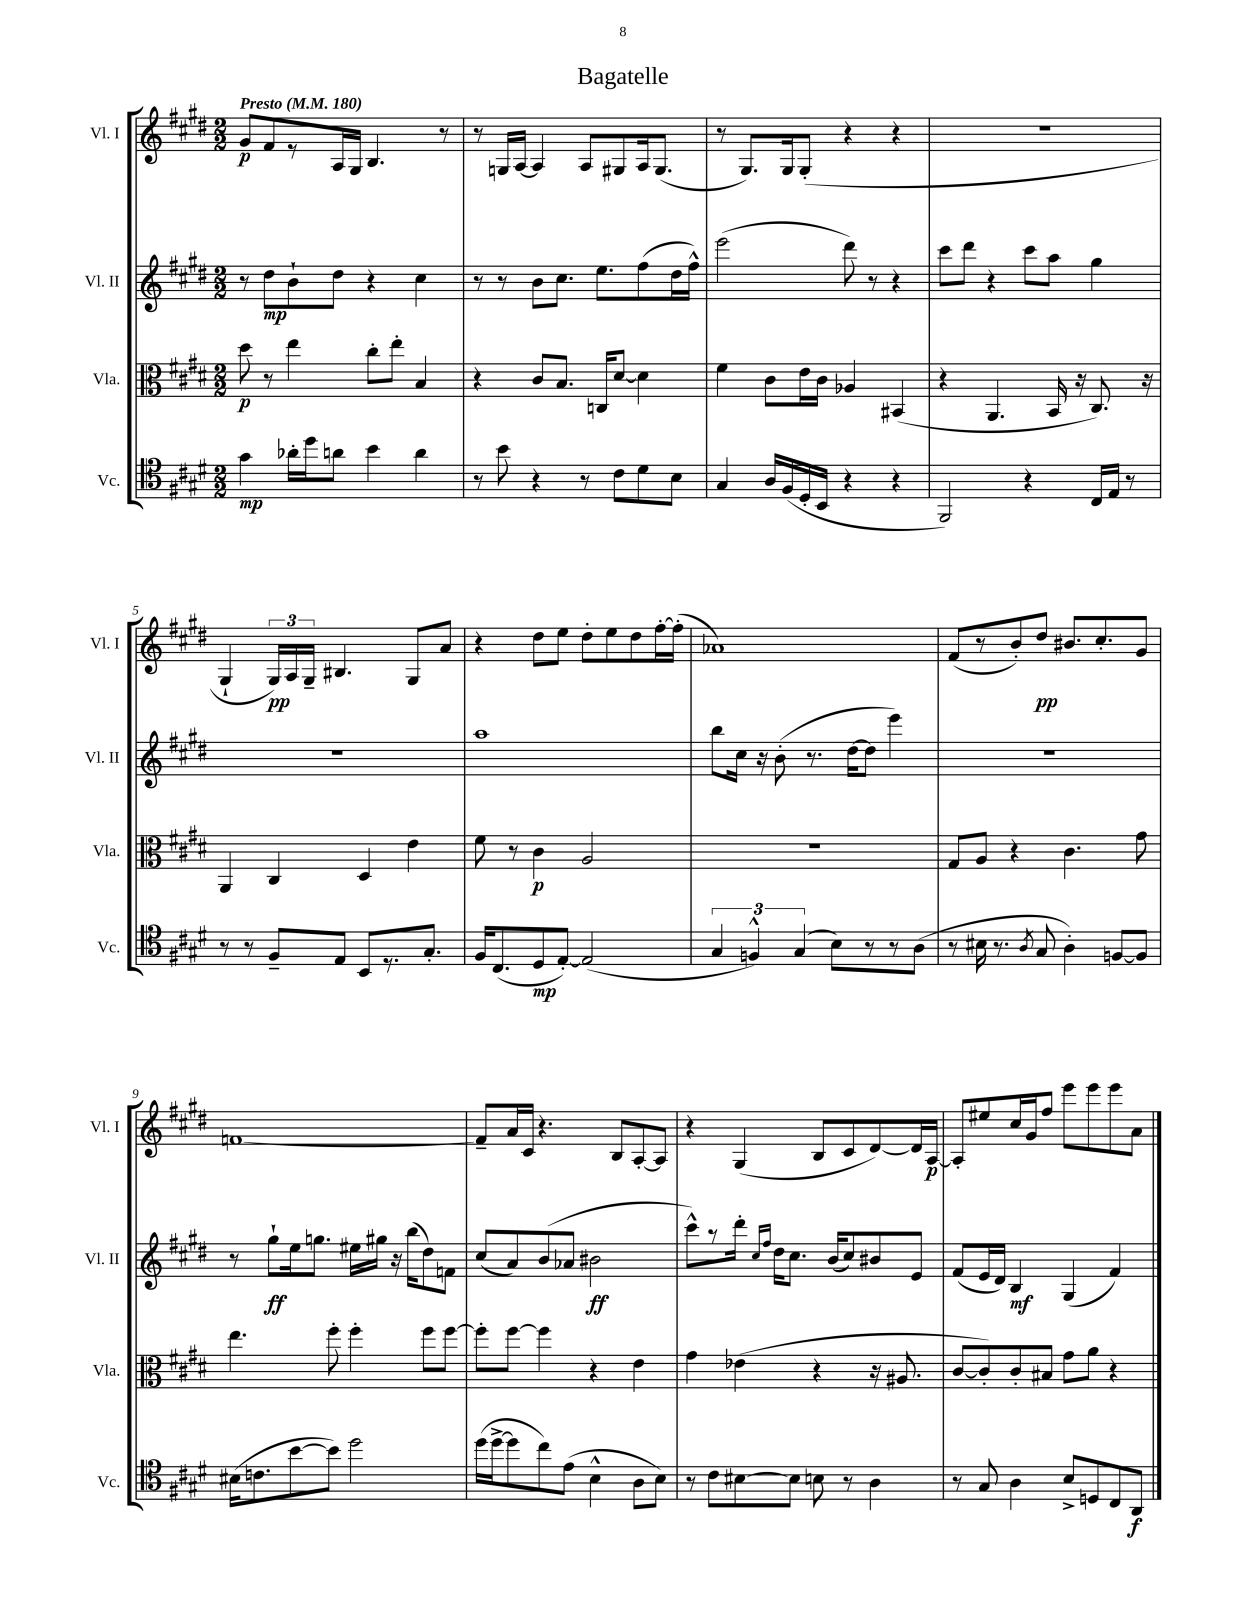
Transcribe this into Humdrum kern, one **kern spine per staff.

**kern	**kern	**kern	**kern
*staff4	*staff3	*staff2	*staff1
*clefC4	*clefC3	*clefG2	*clefG2
*k[f#c#g#d#]	*k[f#c#g#d#]	*k[f#c#g#d#]	*k[f#c#g#d#]
*M2/2	*M2/2	*M2/2	*M2/2
*MM180	*MM180	*MM180	*MM180
4g#	8dd#	8r	8g#
.	8r	8dd#	8f#
16a-'	4ee	8b`	8r
16dd#	.	.	.
8a	.	8dd#	16A
.	.	.	16G#
4b	8cc#'	4r	4.B
.	8ee'	.	.
4a	4B	4cc#	.
.	.	.	8r
=	=	=	=
8r	4r	8r	8r
8b	.	8r	16G
.	.	.	[16A
4r	8c#	8b	4A]
.	8.B	8.cc#	.
8r	.	.	8A
.	16C	8.ee	.
8c#	[8d#	.	8G#
8d#	4d#]	(8ff#	16A
.	.	.	(8.G#
8B	.	16dd#	.
.	.	16ff#^^)	.
=	=	=	=
4G#	4f#	(2eee	8r
.	.	.	8.G#)
16A	8c#	.	.
(16F#	.	.	16G#
16D#'	16e	.	(8G#'
16BB	16c#	.	.
4r	4A-	8ddd#)	4r
.	.	8r	.
4r	(4BB#	4r	4r
=	=	=	=
2FF#)	4r	8ccc#	1r
.	.	8ddd#	.
.	4.AA	4r	.
4r	.	8ccc#	.
.	16BB	8aa	.
.	16r	.	.
16C#	8.C#)	4gg#	.
16E	.	.	.
8r	.	.	.
.	16r	.	.
=	=	=	=
8r	4AA	1r	4G#`
8r	.	.	.
8F#~	4C#	.	24G#)
.	.	.	24A
.	.	.	24G#~
8E	.	.	4.B#
8BB	4D#	.	.
8.r	.	.	.
.	4e	.	8G#
8.G#'	.	.	.
.	.	.	8a
=	=	=	=
16F#	8f#	1aa	4r
(8.C#	.	.	.
.	8r	.	.
8D#	4c#	.	8dd#
[8E')	.	.	8ee
(2E]	2A	.	8dd#'
.	.	.	8ee
.	.	.	8dd#
.	.	.	[16ff#'
.	.	.	(16ff#']
=	=	=	=
6G#	1r	8bb	1a-)
.	.	16cc#	.
6F^^)	.	.	.
.	.	16r	.
.	.	(8b'	.
(6G#	.	.	.
.	.	8.r	.
8B)	.	.	.
.	.	[16dd#	.
8r	.	8dd#]	.
8r	.	4eee)	.
(8A	.	.	.
=	=	=	=
8r	8G#	1r	(8f#
16B#	8A	.	8r
8.r	.	.	.
.	4r	.	8b')
8qA	.	.	.
8G#	.	.	8dd#
4A')	4.c#	.	8.b#
.	.	.	8.cc#'
[8F	.	.	.
8F]	8g#	.	8g#
=	=	=	=
(16B#	4.ee	8r	[1f
8.c	.	.	.
.	.	8gg#`	.
[8b	.	16ee	.
.	.	8.gg	.
8b])	8ff#'	.	.
2dd#	4ff#'	16ee#	.
.	.	16gg#	.
.	.	16r	.
.	.	(16bb	.
.	8ff#	8dd#)	.
.	[8ff#	8f	.
=	=	=	=
(16dd#	8ff#']	(8cc#	8f~]
[16dd#^	.	.	.
8dd#]	[8ff#	8a)	16a
.	.	.	16c#
8cc#)	4ff#]	(8b	4.r
(8e	.	8a-	.
4B^^	4r	2b#	.
.	.	.	8B
8A	4e	.	[8A'
8B)	.	.	8A]
=	=	=	=
8r	4g#	8ccc#^^)	4r
8c#	.	8r	.
[8B#	(4e-	16ddd#'	(4G#
.	.	16qqcc#	.
.	.	16qqff#	.
.	.	16dd#	.
8B#]	.	8.cc#	.
8B	4r	.	8B
.	.	(16b	.
8r	.	8cc#)	8c#
4A	16r	8b#	[8d#)
.	8.A#	.	.
.	.	8e	16d#]
.	.	.	[16A
=	=	=	=
8r	[8c#	(8f#	8A']
8G#	8c#'])	16e	8ee#
.	.	16d#)	.
4A	8c#'	4B	16cc#
.	.	.	16g#
.	8B#	.	8ff#
8B^	8g#	(4G#	8eee
8D	8a	.	8eee
8C#	4r	4f#)	8eee
8AA	.	.	8a
==	==	==	==
*-	*-	*-	*-
